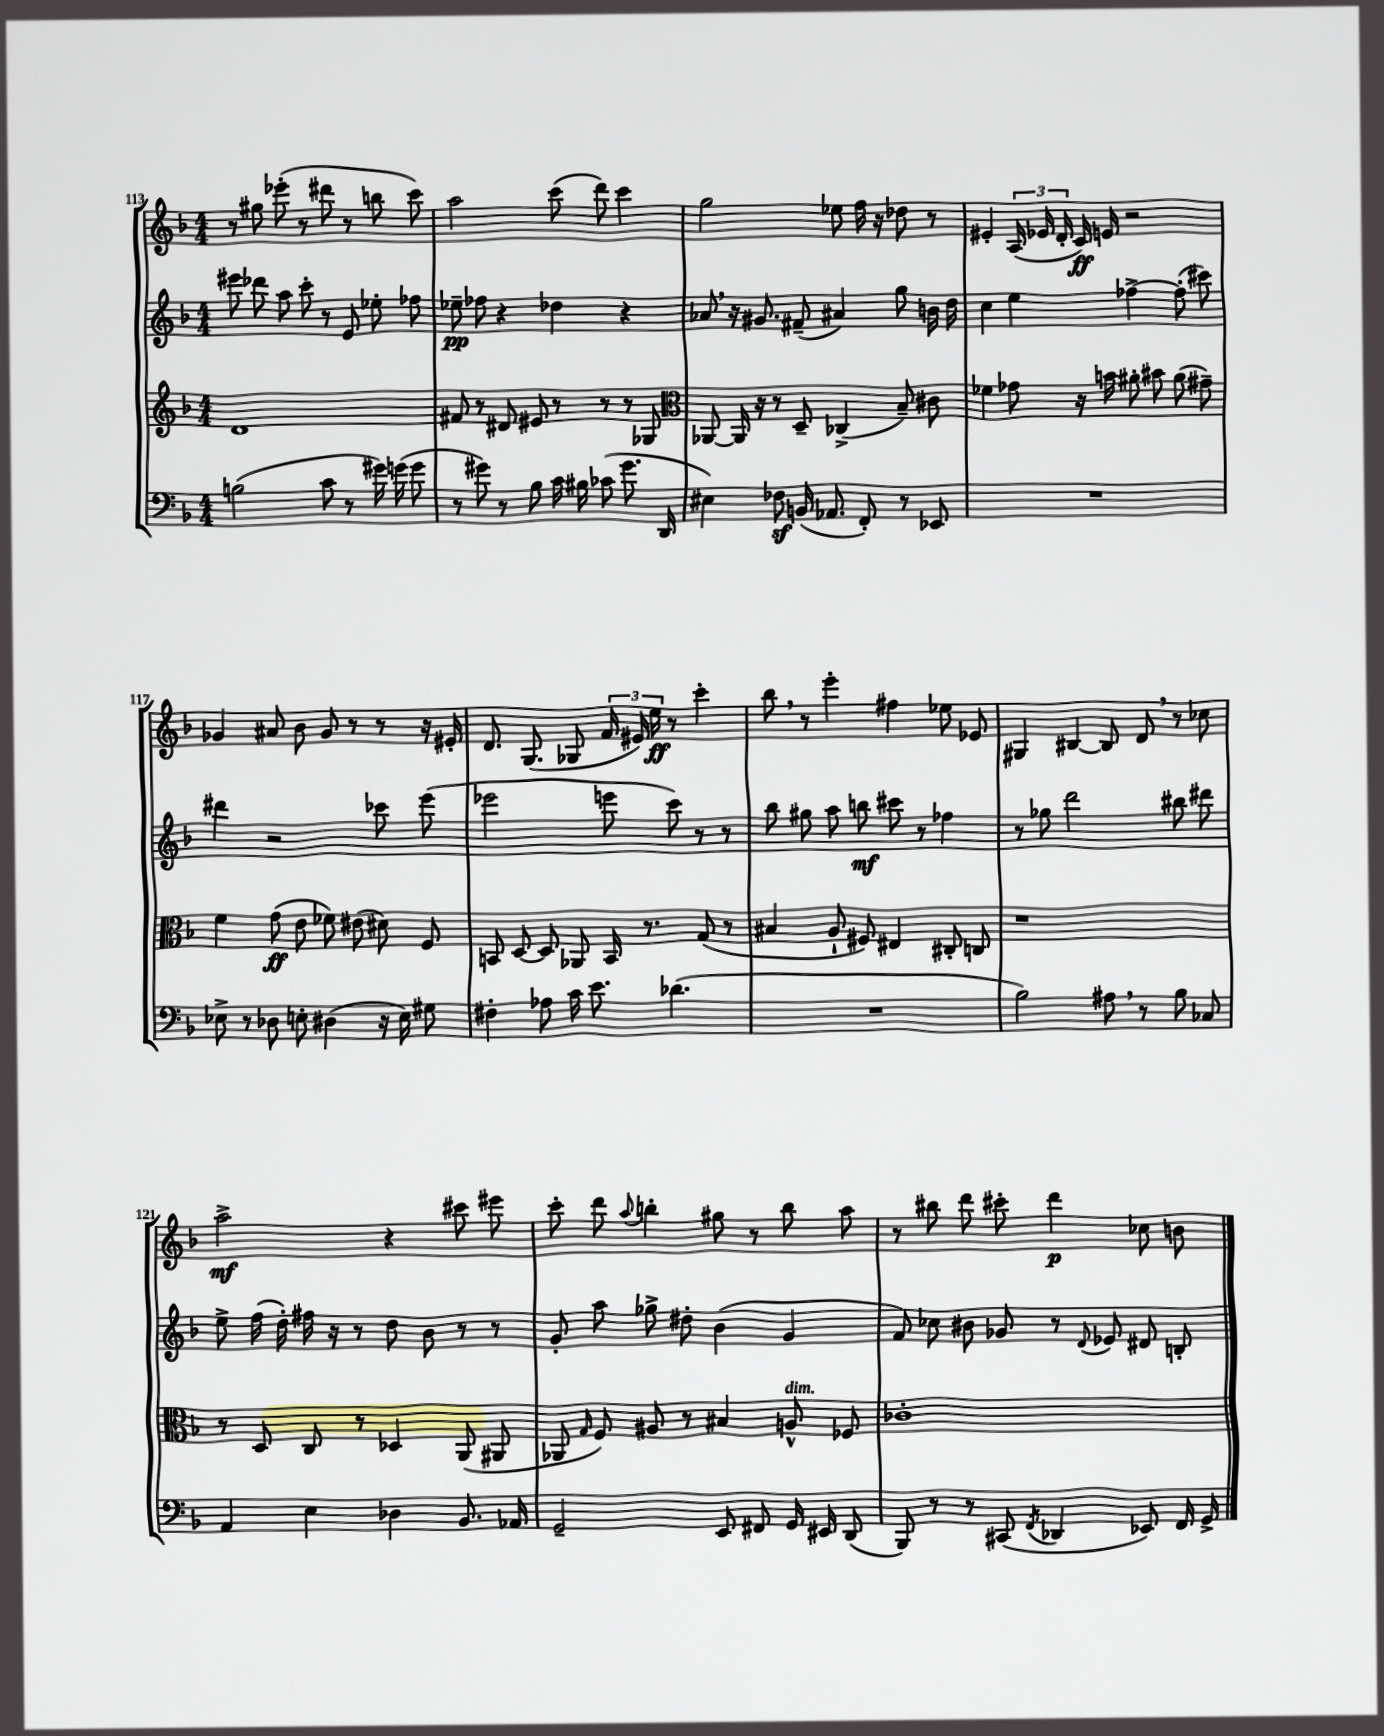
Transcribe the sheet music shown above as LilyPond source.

<<
\new StaffGroup <<
\new Staff = "s0" {
    \clef treble \key f \major \numericTimeSignature \time 4/4
    \autoBeamOff r8 gis''8 ees'''8-.( r8 dis'''8 r8 b''8 c'''8) |
    a''2 c'''8( d'''8) c'''4 |
    g''2 ees''8 f''16 r16 des''8 r8 |
    eis'4-. \tuplet 3/2 { a16( ees'16 d'16-. } c'16\ff) e'16 r2 |
    ges'4 ais'8 bes'8 ges'8 r8 r8 r16 eis'16-. |
    d'8. g8.( ges8 \tuplet 3/2 { f'16 eis'16) e''16\ff } r8 c'''4-. |
    bes''8 \breathe r8 e'''4-. fis''4 ees''8 ees'8 |
    gis4 bis4~ bis8 d'8 \breathe r8 ces''8 |
    a''2->\mf r4 cis'''8 eis'''8 |
    c'''8-. d'''8 \appoggiatura { a''8 } b''4-. gis''8 r8 b''8 a''8 |
    r8 bis''8 d'''8 cis'''8-. d'''4\p ces''8 b'8 \bar "|." |
}
\new Staff = "s1" {
    \clef treble \key f \major \numericTimeSignature \time 4/4
    \autoBeamOff eis'''8 des'''8 a''8 c'''8-. r8 e'8 ees''8-. fes''8 |
    ees''8--\pp fes''8 r4 des''4 r4 |
    aes'8 \breathe r16 gis'8. fis'8--( ais'4) g''8 b'16 d''16 |
    c''4 e''4 fes''4~-> fes''8-.( cis'''8) |
    dis'''4 r2 ces'''8 e'''8( |
    ees'''2 e'''8 c'''8) r8 r8 |
    bes''8 gis''8 a''8 b''8\mf cis'''8 r8 fes''4 |
    r8 ges''8 d'''2 bis''8 dis'''8 |
    e''8-> f''16( d''16-.) fis''16 r16 r8 d''8 bes'8 r8 r8 |
    g'8-. a''8 ges''8-> dis''8-. bes'4( g'4 |
    f'8) ces''8 bis'8 ges'8 r8 \appoggiatura { d'8 } ees'8 dis'8 b8-. \bar "|." |
}
\new Staff = "s2" {
    \clef treble \key f \major \numericTimeSignature \time 4/4
    \autoBeamOff d'1 |
    fis'8 r8 dis'8 eis'8 r8 r8 r8 ges8 |
    \clef alto aes,8~ aes,16 r16 r8 d8-- ces4->( bes8--) cis'8 |
    fes'4 ges'8 r16 b'16 ais'8-. bis'8 ais'8( gis'8--) |
    f'4 g'8\ff( e'8 fes'8) eis'8( dis'8) f8 |
    b,8 d8~ d8 aes,8 b,16 r8. g8( r8 |
    bis4 a8-! fis8) eis4 cis8-. c8 |
    r1 |
    r8 d8 c8 r8 des4 a,8( ais,8 |
    aes,8 \grace { g16 } f8) ais8 r8 bis4 a8-^^\markup { \italic "dim." } fes8 |
    ces'1-. \bar "|." |
}
\new Staff = "s3" {
    \clef bass \key f \major \numericTimeSignature \time 4/4
    \autoBeamOff b2( c'8 r8 gis'16) g'16( g'8 |
    r8 gis'8) r8 bes8 c'16 bis16 ces'8( gis'8. d,16 |
    eis4) fes8\sf b,16( aes,8. f,8-.) r8 ees,8 |
    R1 |
    ees8-> r8 des8 e8-. dis4( r16 e16) gis8 |
    fis4-. aes8 c'16 e'8. des'4.( |
    R1 |
    bes2) ais8 \breathe r8 bes8 ces8 |
    a,4 e4 des4 bes,8. aes,16 |
    g,2-- e,8 fis,8 g,16 eis,16 d,8( |
    bes,,8) r8 r8 cis,8( \acciaccatura { f,8 } des,4 ees,8) f,16 g,16-> \bar "|." |
}
>>
>>
\layout { \context { \Score currentBarNumber = #113 } }
